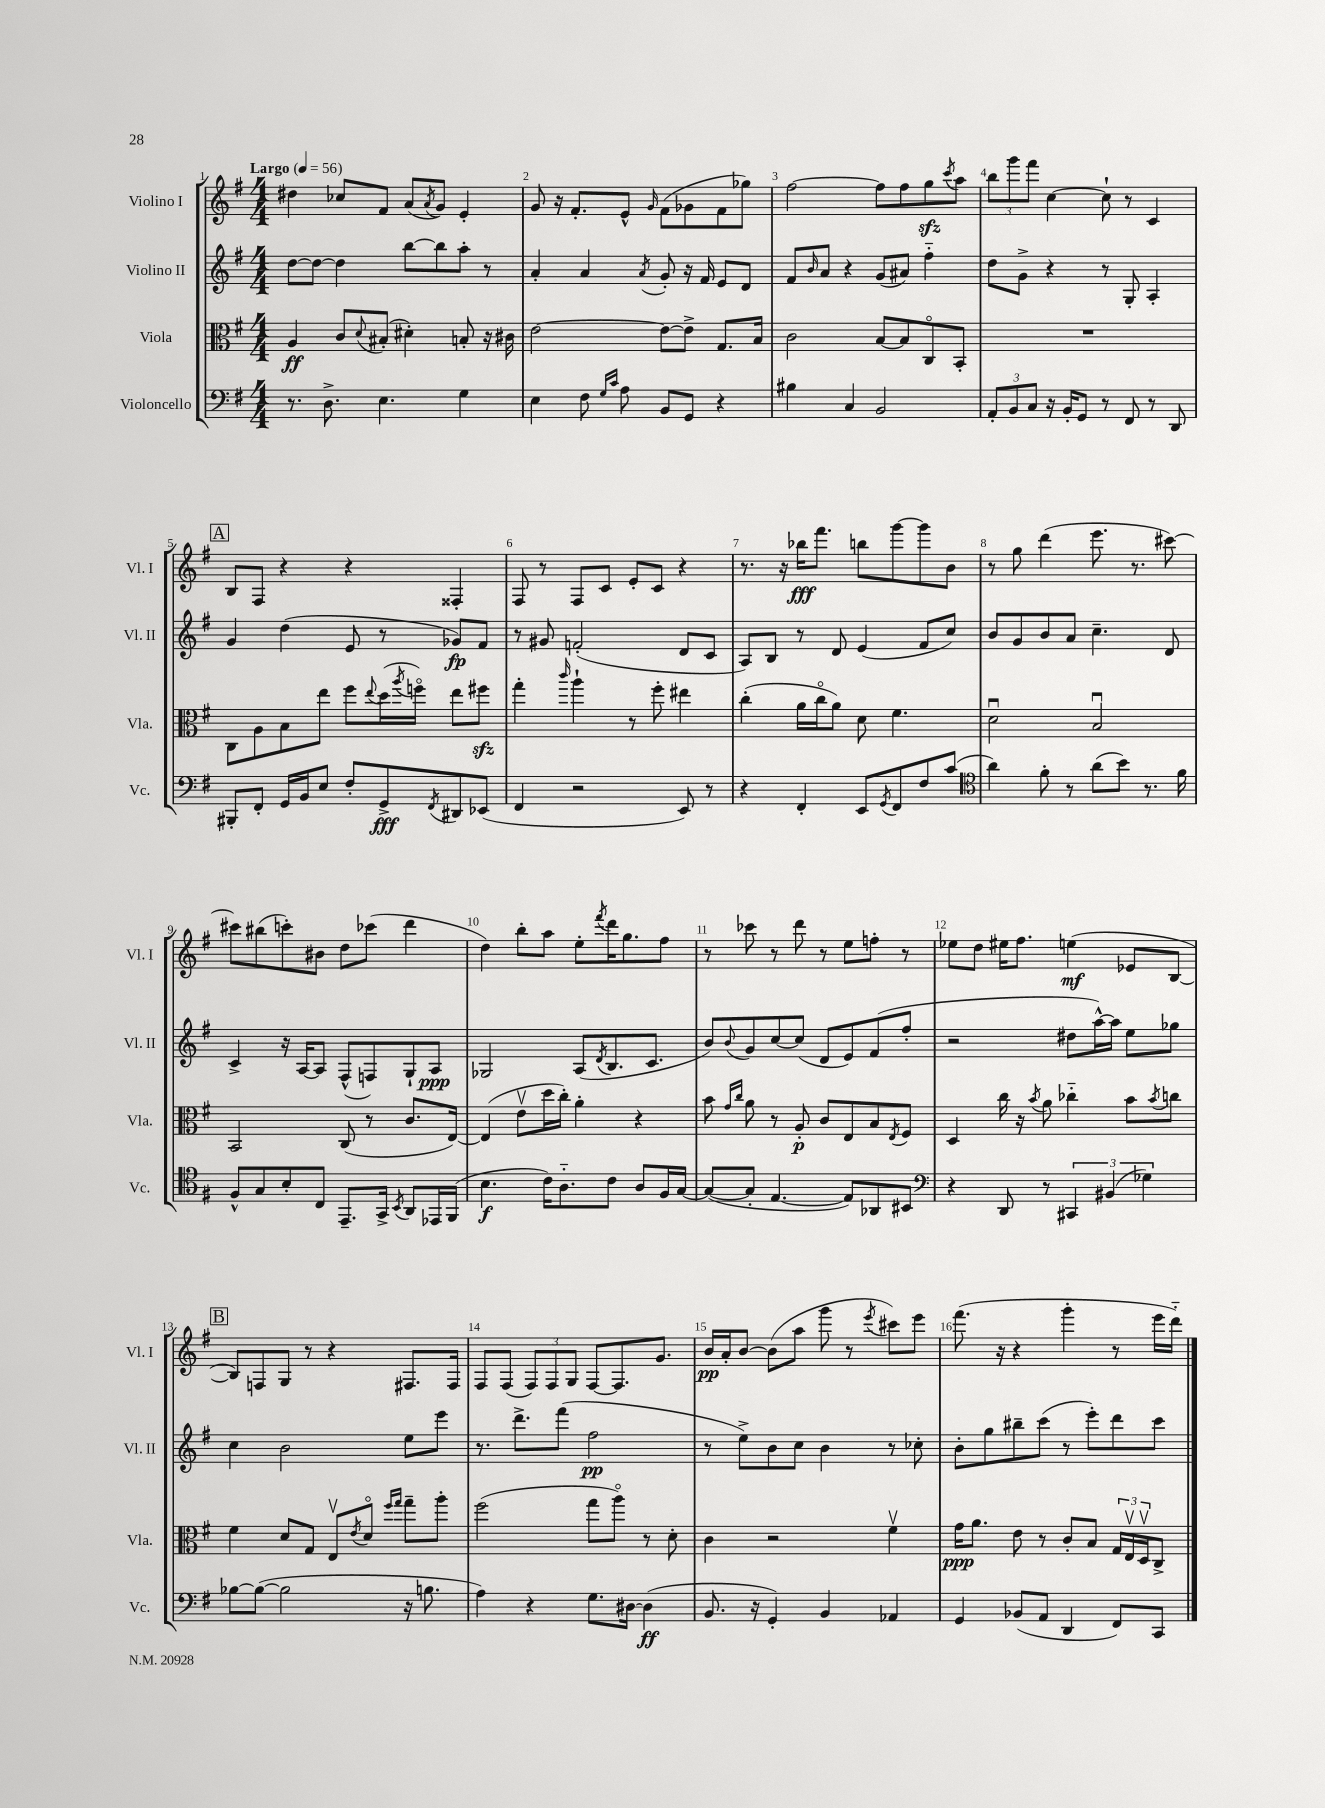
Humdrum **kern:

**kern	**dynam	**kern	**dynam	**kern	**dynam	**kern	**dynam
*part4	*part4	*part3	*part3	*part2	*part2	*part1	*part1
*staff4	*staff4	*staff3	*staff3	*staff2	*staff2	*staff1	*staff1
*I"Violoncello	*	*I"Viola	*	*I"Violino II	*	*I"Violino I	*
*I'Vc.	*	*I'Vla.	*	*I'Vl. II	*	*I'Vl. I	*
*clefF4	*	*clefC3	*	*clefG2	*	*clefG2	*
*k[f#]	*	*k[f#]	*	*k[f#]	*	*k[f#]	*
*M4/4	*	*M4/4	*	*M4/4	*	*M4/4	*
*MM56	*	*MM56	*	*MM56	*	*MM56	*
=1	=1	=1	=1	=1	=1	=1	=1
!	!	!	!	!	!	!LO:TX:a:B:t=Largo	!
8.r	.	4A/	ff	[8dd\L	.	4dd#X\	.
.	.	.	.	8dd\J_	.	.	.
8.D^\	.	.	.	.	.	.	.
.	.	8c/L	.	4dd\]	.	8cc-X/L	.
.	.	8qqd/	.	.	.	.	.
4.E\	.	(8B#X'/J	.	.	.	8f#/J	.
.	.	4d#X'\)	.	[8bb\L	.	(8a/L	.
.	.	.	.	.	.	8qa/	.
.	.	.	.	8bb\]	.	8g/J)	.
4G\	.	8Bn'/	.	8aa'\J	.	4e'/	.
.	.	16r	.	8r	.	.	.
.	.	16c#X\	.	.	.	.	.
=2	=2	=2	=2	=2	=2	=2	=2
4E\	.	[2e\	.	4a'/	.	8g/	.
.	.	.	.	.	.	16r	.
.	.	.	.	.	.	8.f#'/L	.
8F#\	.	.	.	4a/	.	.	.
16qqG/LL	.	.	.	.	.	.	.
16qqc/JJ	.	.	.	.	.	.	.
8A\	.	.	.	.	.	8e^^/J	.
.	.	.	.	8qa/	.	16qqg/	.
8BB/L	.	8e\L_	.	8g'/	.	(8f#\L	.
8GG/J	.	8e^\J]	.	16r	.	8g-X\	.
.	.	.	.	16f#/	.	.	.
4r	.	8.G/L	.	8e/L	.	8f#\	.
.	.	.	.	8d/J	.	8gg-X\J)	.
.	.	16B/Jk	.	.	.	.	.
=3	=3	=3	=3	=3	=3	=3	=3
4B#X\	.	2c\	.	8f#/L	.	[2ff#\	.
.	.	.	.	16qqb/	.	.	.
.	.	.	.	8a/J	.	.	.
4C/	.	.	.	4r	.	.	.
2BB/	.	[8B/L	.	(8g/L	.	8ff#\L]	.
.	.	8B/]	.	8a#X/J)	.	8ff#\	.
.	.	8C/	.	4ff#\	.	8ggzz\	.
.	.	.	.	.	.	8qccc/	.
.	.	8BB'/J	.	.	.	8aa\J	.
=4	=4	=4	=4	=4	=4	=4	=4
12AA'/L	.	1r	.	8dd\L	.	12bb\L	.
12BB/	.	.	.	.	.	12ggg\	.
.	.	.	.	8g^\J	.	.	.
12C/J	.	.	.	.	.	12fff#\J	.
16r	.	.	.	4r	.	[4cc\	.
16BB'/KL	.	.	.	.	.	.	.
8GG/J	.	.	.	.	.	.	.
8r	.	.	.	8r	.	8cc`\]	.
8FF#/	.	.	.	8G'/	.	8r	.
8r	.	.	.	4A'/	.	4c/	.
8DD/	.	.	.	.	.	.	.
!!LO:LB:g=z
!!LO:REH:place=s1:t=A
=5	=5	=5	=5	=5	=5	=5	=5
8BBB#X'/L	.	8C\L	.	4g/	.	8B/L	.
8FF#'/J	.	8A\	.	.	.	8F#/J	.
16GG/LL	.	8B\	.	(4dd\	.	4r	.
16BB/J	.	.	.	.	.	.	.
8E/J	.	8ee\J	.	.	.	.	.
8F#'/L	.	8ff#\L	.	8e/	.	4r	.
.	.	8qqee/	.	.	.	.	.
8GG^/	fff	(16dd\L	.	8r	.	.	.
.	.	8qaa/	.	.	.	.	.
.	.	16ffn\JJ)	.	.	.	.	.
8qFF#/	.	.	.	.	.	.	.
8DD#X/	.	8ee\L	.	8g-X/L)	fp	4F##X'/	.
(8EE-X/J	.	8ff#Xzz\J	.	8f#/J	.	.	.
=6	=6	=6	=6	=6	=6	=6	=6
4FF#/	.	4gg'\	.	8r	.	8F#/	.
.	.	.	.	8g#X/	.	8r	.
.	.	16qqccc/	.	.	.	.	.
2r	.	4aa`\	.	(2fn'/	.	8F#/L	.
.	.	.	.	.	.	8c/J	.
.	.	8r	.	.	.	8e'/L	.
.	.	8ff#'\	.	.	.	8c/J	.
8EE/)	.	4ee#X\	.	8d/L	.	4r	.
8r	.	.	.	8c/J	.	.	.
=7	=7	=7	=7	=7	=7	=7	=7
4r	.	(4cc'\	.	8A/L)	.	8.r	.
.	.	.	.	8B/J	.	.	.
.	.	.	.	.	.	16r	.
4FF#'/	.	16a\LL	.	8r	.	16bb-X\KL	fff
.	.	16cc\J	.	.	.	8.fff#\J	.
.	.	8a\J)	.	8d/	.	.	.
8EE/L	.	8d\	.	(4e/	.	8bbn\L	.
8qGG/	.	.	.	.	.	.	.
8FF#/	.	4.f#\	.	.	.	[8ggg\	.
8F#/	.	.	.	8f#/L	.	8ggg\]	.
(8c/J	.	.	.	8cc/J)	.	8b\J	.
=8	=8	=8	=8	=8	=8	=8	=8
*clefC4	*	*	*	*	*	*	*
4a\)	.	2du\	.	8b/L	.	8r	.
.	.	.	.	8g/	.	8gg\	.
8f#'\	.	.	.	8b/	.	(4ddd\	.
8r	.	.	.	8a/J	.	.	.
(8a\L	.	2Bu/	.	4.cc~\	.	8.eee\	.
8b\J)	.	.	.	.	.	.	.
.	.	.	.	.	.	8.r	.
8.r	.	.	.	.	.	.	.
.	.	.	.	8d/	.	[8ccc#X\)	.
16f#\	.	.	.	.	.	.	.
!!LO:LB:g=z
=9	=9	=9	=9	=9	=9	=9	=9
8F#^^/L	.	2BB/	.	4c^/	.	8ccc#X\L]	.
8G/	.	.	.	.	.	(8bb#X\	.
8B'/	.	.	.	16r	.	8cccn'\)	.
.	.	.	.	[16A/KL	.	.	.
8C/J	.	.	.	8A/J]	.	8b#X\J	.
8.EE~/L	.	(8C/	.	(8F#^^/L	.	8dd\L	.
.	.	8r	.	8Fn/)	.	(8ccc-X\J	.
16GG^/Jk	.	.	.	.	.	.	.
8qBB/	.	.	.	.	.	.	.
8AA/L	.	8.c/L	.	8G`/	.	4ddd\	.
16EE-X/L	.	.	.	8A/J	ppp	.	.
(16FF#/JJ	.	[16E/Jk)	.	.	.	.	.
=10	=10	=10	=10	=10	=10	=10	=10
4.B\	f	(4E/]	.	2G-X/	.	4dd\)	.
.	.	8ev\L	.	.	.	8bb'\L	.
16c\KL)	.	16dd\L	.	.	.	8aa\J	.
8.A\	.	16cc'\JJ)	.	.	.	.	.
.	.	4a'\	.	(8A/L	.	8ee'\L	.
.	.	.	.	8qd/	.	8qfff#/	.
8c\J	.	.	.	8.B/	.	16ddd\K	.
.	.	.	.	.	.	8.gg\	.
8A/L	.	4r	.	.	.	.	.
.	.	.	.	8.c/J	.	.	.
16F#/L	.	.	.	.	.	8ff#\J	.
[16G/JJ	.	.	.	.	.	.	.
=11	=11	=11	=11	=11	=11	=11	=11
(8G/L_	.	8b\	.	8b/L)	.	8r	.
.	.	16qqg/LL	.	.	.	.	.
.	.	16qqcc/JJ	.	8qqb/	.	.	.
8G'/J]	.	8a\	.	8g/	.	8ccc-X\	.
[4.E/	.	8r	.	[8cc/	.	8r	.
.	.	8A'/	p	(8cc/J]	.	8ddd\	.
.	.	8c/L	.	8d/L	.	8r	.
8E/L])	.	8E/	.	8e/)	.	8ee\L	.
8AA-X/	.	8B/	.	(8f#/	.	8ffn'\J	.
.	.	8qE/	.	.	.	.	.
8BB#X/J	.	8F#/J	.	8ff#'/J	.	8r	.
=12	=12	=12	=12	=12	=12	=12	=12
*clefF4	*	*	*	*	*	*	*
4r	.	4D/	.	2r	.	8ee-X\L	.
.	.	.	.	.	.	8dd\J	.
8DD/	.	16cc\	.	.	.	16ee#X\KL	.
.	.	16r	.	.	.	8.ff#\J	.
.	.	8qb/	.	.	.	.	.
8r	.	8a\	.	.	.	.	.
6CC#X/	.	4cc-X\	.	8dd#X\L	.	(4een\	mf
.	.	.	.	[16aa^^\L)	.	.	.
(6BB#X/	.	.	.	.	.	.	.
.	.	.	.	16aa\JJ]	.	.	.
.	.	8b\L	.	8ee\L	.	8e-X/L	.
6G-X\)	.	.	.	.	.	.	.
.	.	8qb/	.	.	.	.	.
.	.	8ccn\J	.	8gg-X\J	.	[8B/J	.
!!LO:LB:g=z
!!LO:REH:place=s1:t=B
=13	=13	=13	=13	=13	=13	=13	=13
[8B-X\L	.	4f#\	.	4cc\	.	8B/L])	.
(8B-\J_	.	.	.	.	.	8Fn/	.
2B-\]	.	8d/L	.	2b\	.	8G/J	.
.	.	8G/J	.	.	.	8r	.
.	.	8Ev/L	.	.	.	4r	.
.	.	8qe/	.	.	.	.	.
.	.	8d/J	.	.	.	.	.
.	.	16qqff#/LL	.	.	.	.	.
.	.	16qqgg/JJ	.	.	.	.	.
16r	.	8gg~\L	.	8ee\L	.	8.F#X/L	.
8.Bn\	.	.	.	.	.	.	.
.	.	8aa'\J	.	8eee\J	.	.	.
.	.	.	.	.	.	16F#/Jk	.
=14	=14	=14	=14	=14	=14	=14	=14
4A\)	.	(2ff#\	.	8.r	.	8F#/L	.
.	.	.	.	.	.	(8F#/J	.
.	.	.	.	8.ddd^\L	.	.	.
4r	.	.	.	.	.	12F#/L)	.
.	.	.	.	.	.	12F#/	.
.	.	.	.	(8fff#\J	.	.	.
.	.	.	.	.	.	12G/J	.
8.G\L	.	8gg\L	.	2ff#\	pp	[8F#/L	.
.	.	8aa\J)	.	.	.	8.F#/]	.
[16D#X\Jk	.	.	.	.	.	.	.
(4D#\]	ff	8r	.	.	.	.	.
.	.	.	.	.	.	8.g/J	.
.	.	8d'\	.	.	.	.	.
=15	=15	=15	=15	=15	=15	=15	=15
8.BB/	.	4c\	.	8r	.	16b/LL	pp
.	.	.	.	.	.	16a'/J	.
.	.	.	.	8ee^\L)	.	[8b/J	.
16r	.	.	.	.	.	.	.
4GG'/)	.	2r	.	8b\	.	(8b\L]	.
.	.	.	.	8cc\J	.	8aa\J	.
4BB/	.	.	.	4b\	.	8ggg\	.
.	.	.	.	.	.	8r	.
.	.	.	.	.	.	8qeee/	.
4AA-X/	.	4f#v\	.	8r	.	8ccc#X\L)	.
.	.	.	.	8cc-X'\	.	8eee\J	.
=16	=16	=16	=16	=16	=16	=16	=16
4GG/	.	16g\KL	ppp	8b'\L	.	(8.fff#\	.
.	.	8.a\J	.	.	.	.	.
.	.	.	.	8gg\	.	.	.
.	.	.	.	.	.	16r	.
(8BB-X/L	.	8e\	.	8bb#X~\	.	4r	.
8AA/J	.	8r	.	(8ccc\J	.	.	.
4DD/	.	8c'/L	.	8r	.	4ggg'\	.
.	.	8B/J	.	8eee'\L)	.	.	.
8FF#/L)	.	24G/LL	.	8ddd\	.	8r	.
.	.	24Ev/	.	.	.	.	.
.	.	24Dv/J	.	.	.	.	.
8CC/J	.	8C^/J	.	8ccc\J	.	16eee\LL	.
.	.	.	.	.	.	16ddd\JJ)	.
==	==	==	==	==	==	==	==
*-	*-	*-	*-	*-	*-	*-	*-
